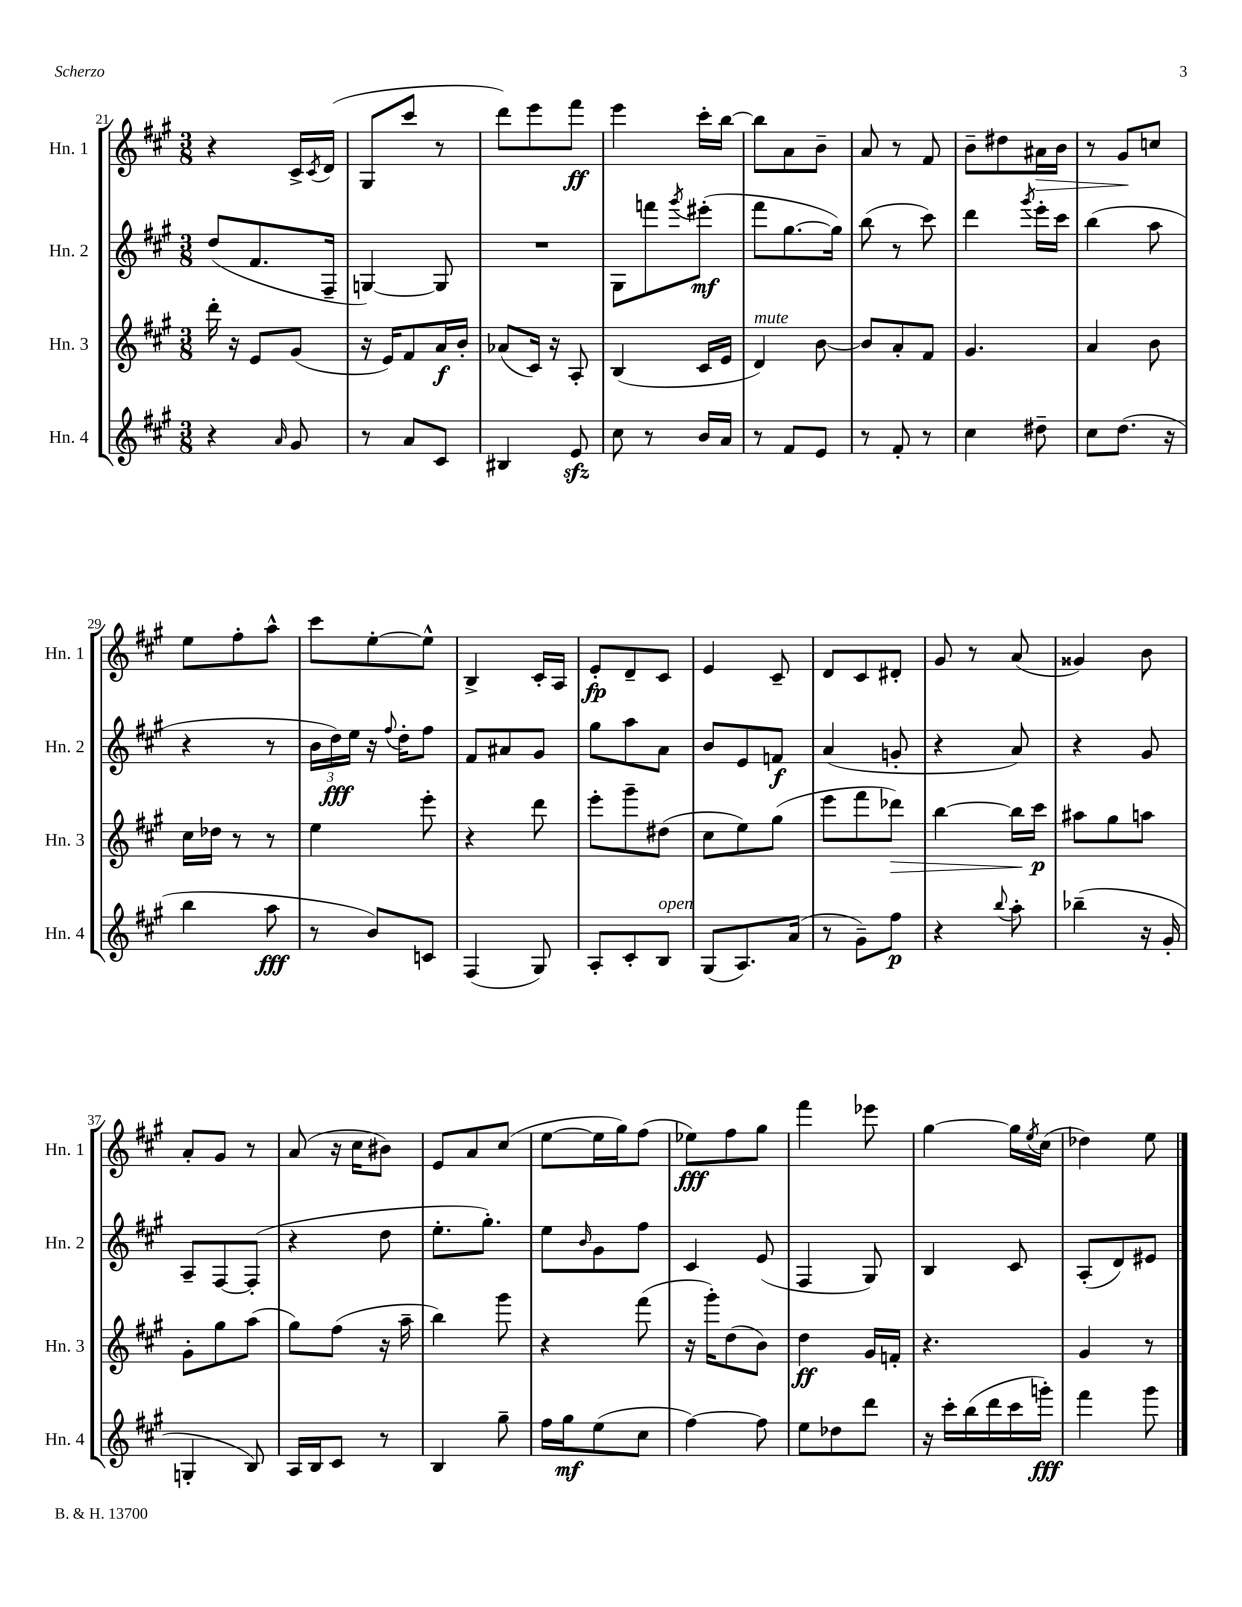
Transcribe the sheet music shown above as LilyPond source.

<<
\new StaffGroup <<
\new Staff = "s0" \with { instrumentName = "Hn. 1" shortInstrumentName = "Hn. 1" } {
    \clef treble \key a \major \numericTimeSignature \time 3/8
    r4 cis'16-> \acciaccatura { cis'8 } d'16( |
    gis8 cis'''8 r8 |
    d'''8) e'''8 fis'''8\ff |
    e'''4 cis'''16-. b''16~ |
    b''8 a'8 b'8-- |
    a'8 r8 fis'8 |
    b'8-- dis''8 ais'16\> b'16 |
    r8 gis'8\! c''8 |
    e''8 fis''8-. a''8-^ |
    cis'''8 e''8~-. e''8-^ |
    b4-> cis'16-. a16 |
    e'8-.\fp d'8-- cis'8 |
    e'4 cis'8-- |
    d'8 cis'8 dis'8-. |
    gis'8 r8 a'8( |
    gisis'4) b'8 |
    a'8-. gis'8 r8 |
    a'8( r16 cis''16 bis'8) |
    e'8 a'8 cis''8( |
    e''8~ e''16 gis''16) fis''8( |
    ees''8\fff) fis''8 gis''8 |
    fis'''4 ees'''8 |
    gis''4~ gis''16 \acciaccatura { e''8 } cis''16( |
    des''4) e''8 \bar "|." |
}
\new Staff = "s1" \with { instrumentName = "Hn. 2" shortInstrumentName = "Hn. 2" } {
    \clef treble \key a \major \numericTimeSignature \time 3/8
    d''8( fis'8. fis16-- |
    g4~) g8 |
    R4. |
    gis8 f'''8 \acciaccatura { gis'''8 } eis'''8-.\mf( |
    fis'''8 gis''8.~ gis''16) |
    b''8( r8 cis'''8) |
    d'''4 \acciaccatura { gis'''8 } e'''16-. cis'''16 |
    b''4( a''8 |
    r4 r8 |
    \tuplet 3/2 { b'16 d''16\fff) e''16 } r16 \appoggiatura { fis''8 } d''16-. fis''8 |
    fis'8 ais'8 gis'8 |
    gis''8 a''8 a'8 |
    b'8 e'8 f'8\f |
    a'4( g'8-. |
    r4 a'8) |
    r4 gis'8 |
    a8-- fis8~ fis8-.( |
    r4 d''8 |
    e''8.-. gis''8.-.) |
    e''8 \grace { b'16 } gis'8 fis''8 |
    cis'4 e'8( |
    fis4 gis8) |
    b4 cis'8 |
    a8-.( d'8) eis'8 \bar "|." |
}
\new Staff = "s2" \with { instrumentName = "Hn. 3" shortInstrumentName = "Hn. 3" } {
    \clef treble \key a \major \numericTimeSignature \time 3/8
    d'''16-. r16 e'8 gis'8( |
    r16 e'16) fis'8 a'16\f b'16-. |
    aes'8( cis'16) r16 a8-. |
    b4( cis'16 e'16 |
    d'4^\markup { \italic "mute" }) b'8~ |
    b'8 a'8-. fis'8 |
    gis'4. |
    a'4 b'8 |
    cis''16 des''16 r8 r8 |
    e''4 e'''8-. |
    r4 d'''8 |
    e'''8-. gis'''8-- dis''8( |
    cis''8 e''8) gis''8( |
    e'''8 fis'''8 des'''8\>) |
    b''4~ b''16\! cis'''16\p |
    ais''8 gis''8 a''8 |
    gis'8-. gis''8 a''8( |
    gis''8) fis''8( r16 a''16-- |
    b''4) gis'''8 |
    r4 fis'''8( |
    r16 gis'''16-.) d''8( b'8) |
    d''4\ff gis'16 f'16-. |
    r4. |
    gis'4 r8 \bar "|." |
}
\new Staff = "s3" \with { instrumentName = "Hn. 4" shortInstrumentName = "Hn. 4" } {
    \clef treble \key a \major \numericTimeSignature \time 3/8
    r4 \grace { a'16 } gis'8 |
    r8 a'8 cis'8 |
    bis4 e'8\sfz |
    cis''8 r8 b'16 a'16 |
    r8 fis'8 e'8 |
    r8 fis'8-. r8 |
    cis''4 dis''8-- |
    cis''8 d''8.( r16 |
    b''4 a''8\fff |
    r8 b'8) c'8 |
    fis4( gis8) |
    a8-. cis'8-. b8^\markup { \italic "open" } |
    gis8( a8.) a'16( |
    r8 gis'8--) fis''8\p |
    r4 \appoggiatura { b''8 } a''8-. |
    bes''4--( r16 gis'16-. |
    g4-. b8) |
    a16 b16 cis'8 r8 |
    b4 gis''8-- |
    fis''16 gis''16\mf e''8( cis''8 |
    fis''4~) fis''8 |
    e''8 des''8 d'''8 |
    r16 cis'''16-. b''16( d'''16 cis'''16 g'''16-.\fff) |
    fis'''4 gis'''8 \bar "|." |
}
>>
>>
\layout { \context { \Score currentBarNumber = #21 } }
